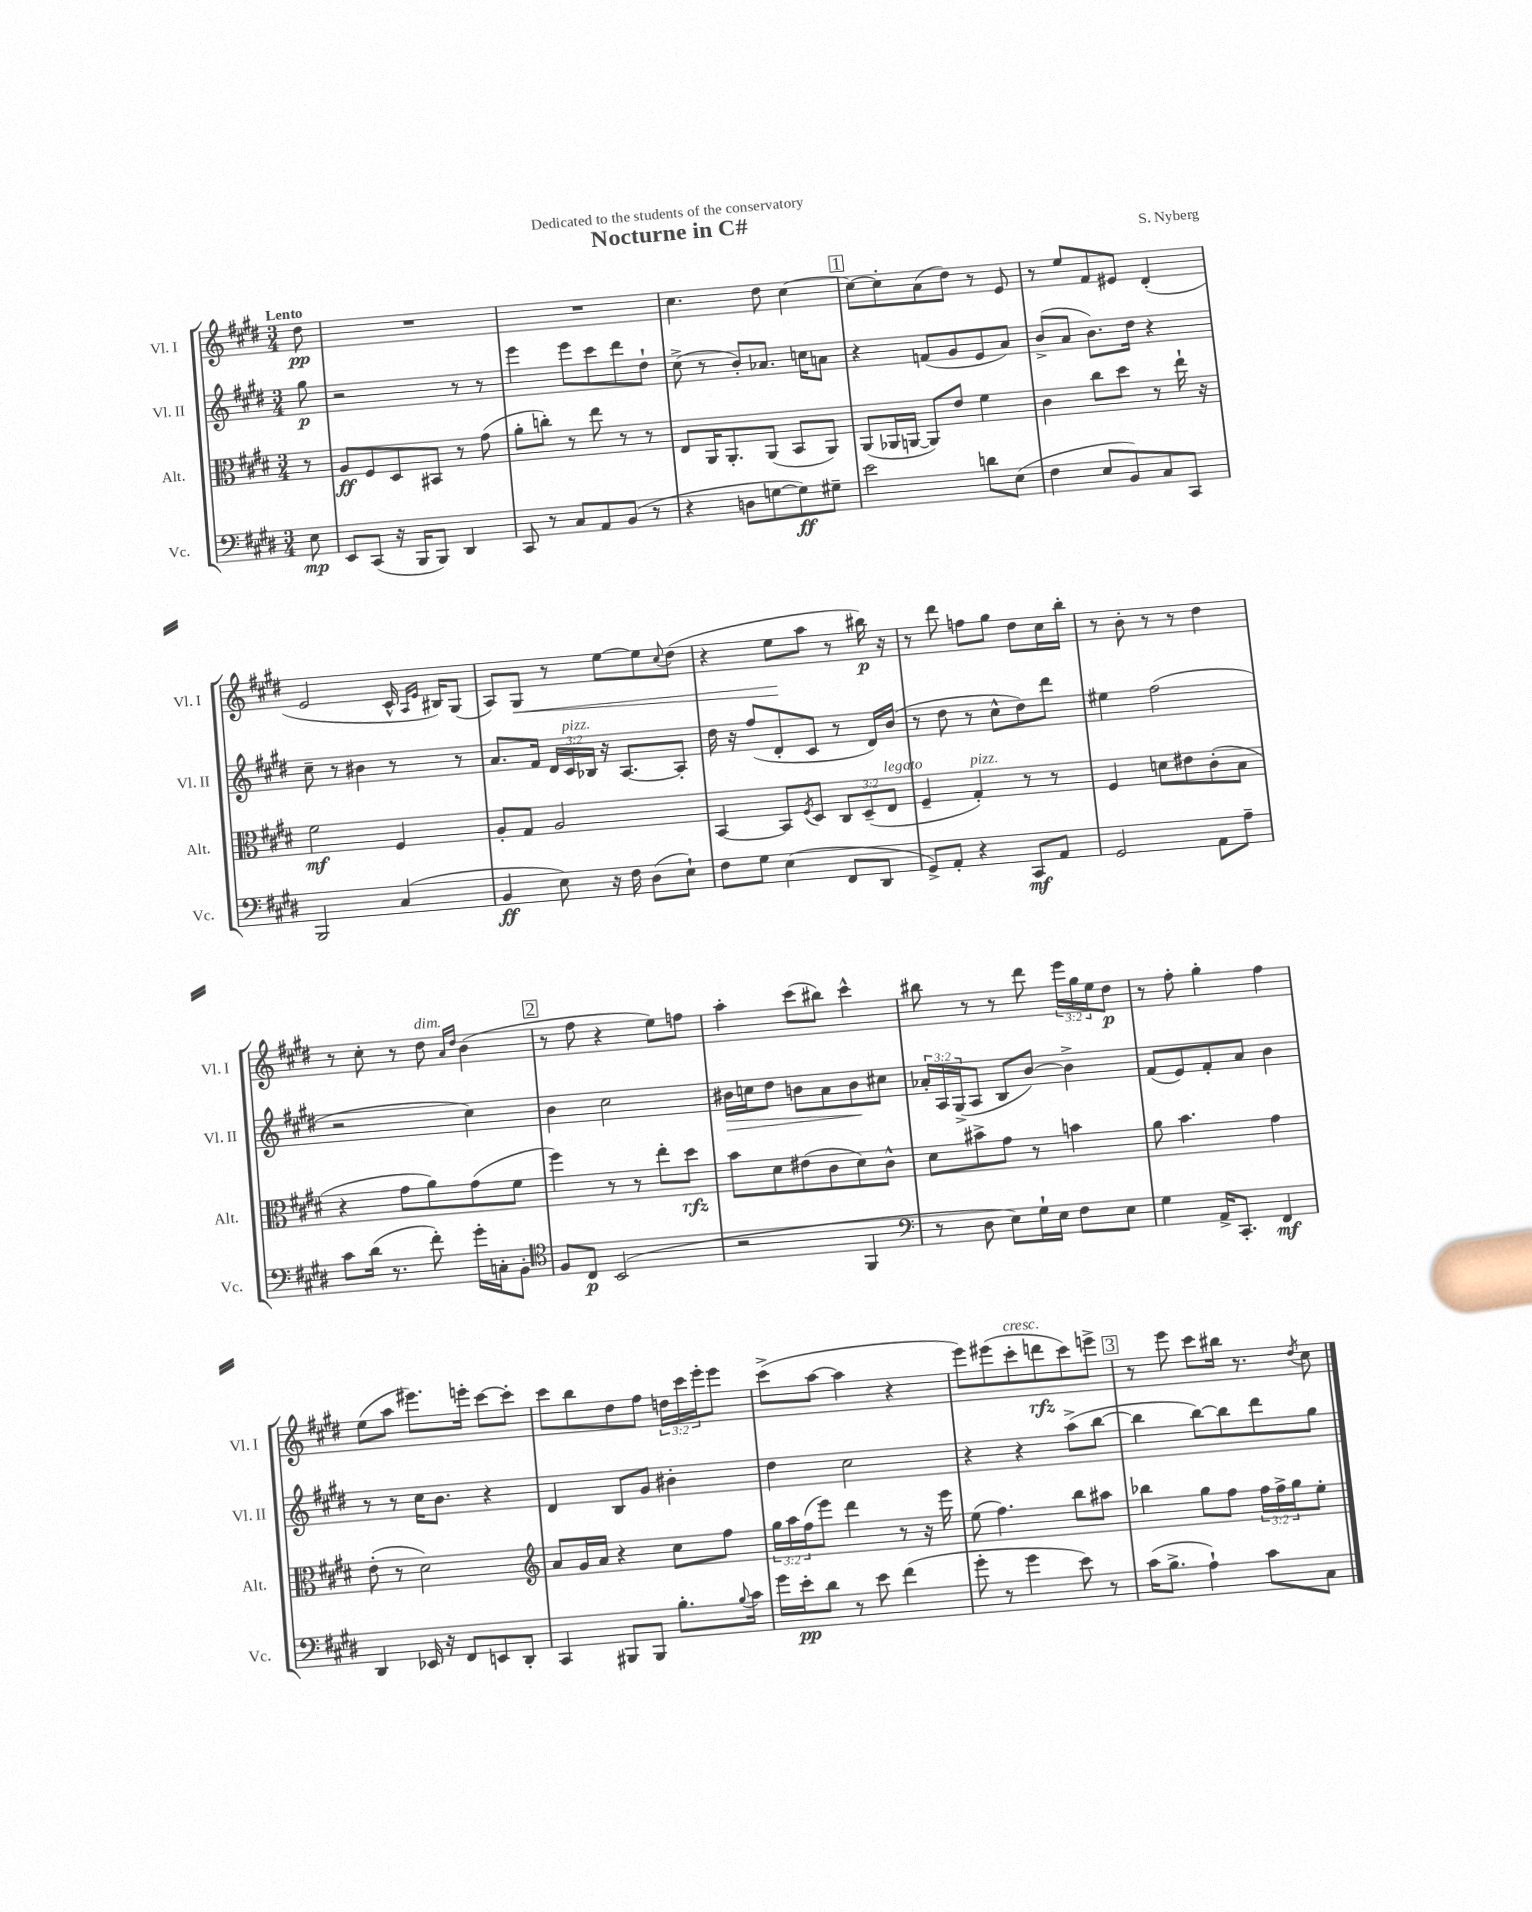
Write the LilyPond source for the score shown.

\header { title = "Nocturne in C#" composer = "S. Nyberg" dedication = "Dedicated to the students of the conservatory" }
<<
\new StaffGroup <<
\new Staff = "s0" \with { instrumentName = "Vl. I" shortInstrumentName = "Vl. I" } {
    \clef treble \key e \major \numericTimeSignature \time 3/4 \override Staff.TupletNumber.text = #tuplet-number::calc-fraction-text \partial 8 \tempo "Lento"
    dis''8\pp |
    R2. |
    R2. |
    cis''4. dis''8 cis''4~ |
    \mark \markup { \box "1" } cis''8~ cis''8-. a'8( dis''8) r8 e'8 |
    r8 e''8 fis'8 eis'8 dis'4-.( |
    e'2 cis'16-^ \grace { a16 e'16 } bis16) gis8( |
    a8) gis8\< r8 e''8~ e''8 \appoggiatura { cis''8 } dis''8( |
    r4 e''8\! a''8 r8 bis''16\p) r16 |
    r8 dis'''8 f''8 gis''8 dis''8 cis''16 b''16-. |
    r8 b'8-. r8 r8 dis''4 |
    r8 cis''8-. r8 dis''8^\markup { \italic "dim." } \grace { a'16 dis''16 } b'4( |
    \mark \markup { \box "2" } r8 fis''8 r4 e''8) f''8 |
    a''4-. cis'''8( bis''8) cis'''4-^ |
    bis''8 r8 r8 dis'''8 \tuplet 3/2 { e'''16 gis''16 e''16 } dis''8\p |
    r8 fis''8-. gis''4-. fis''4 |
    e''8( a''8 eis'''8.) e'''16-. cis'''8~ cis'''8-. |
    cis'''8 b''8 dis''8 fis''8 \tuplet 3/2 { d''16 cis'''16 e'''16-. } e'''8 |
    cis'''8->( a''8~ a''4 r4 |
    e'''8) eis'''8( cis'''8-.^\markup { \italic "cresc." } d'''8\rfz cis'''8) e'''8-> |
    \mark \markup { \box "3" } r8 e'''8 cis'''8 bis''16 r8. \acciaccatura { dis''8 } cis''8 \bar "|." |
}
\new Staff = "s1" \with { instrumentName = "Vl. II" shortInstrumentName = "Vl. II" } {
    \clef treble \key e \major \numericTimeSignature \time 3/4 \override Staff.TupletNumber.text = #tuplet-number::calc-fraction-text \partial 8
    gis''8\p |
    r2 r8 r8 |
    e'''4 e'''8 cis'''8 dis'''8 dis''8-! |
    cis''8->( r8 b'8-.) aes'8. c''16 a'8 |
    \mark \markup { \box "1" } r4 f'8( gis'8 e'8 a'8) |
    b'8->( a'8 b'8.) dis''16 r4 |
    cis''8-- r8 bis'4 r8 r8 |
    a'8. fis'16 \tuplet 3/2 { dis'16 cis'16^\markup { \italic "pizz." } bes16 } r16 a8.~ a8-. |
    dis''16 r16 fis''8( dis'8-. cis'8 r8 dis'16) b'16( |
    r8 dis''8 r8 cis''8-^ dis''8) dis'''8 |
    eis''4 fis''2( |
    r2 cis''4) |
    \mark \markup { \box "2" } b'4 cis''2 |
    bis'16\> c''16 dis''8 b'8 a'8 b'8\! cis''8 |
    \tuplet 3/2 { aes'16-. a16 gis16->( } a8 b8 b'8~) b'4-> |
    fis'8( e'8) fis'8-. a'8 b'4 |
    r8 r8 cis''16 b'8. r4 |
    dis'4 b8 gis'8 bis'4-. |
    dis''4 cis''2 |
    r4 r4 a''8->( b''8~ |
    \mark \markup { \box "3" } b''4 b''8~) b''8 dis'''8 gis''8 \bar "|." |
}
\new Staff = "s2" \with { instrumentName = "Alt." shortInstrumentName = "Alt." } {
    \clef alto \key e \major \numericTimeSignature \time 3/4 \override Staff.TupletNumber.text = #tuplet-number::calc-fraction-text \partial 8
    r8 |
    a8\ff fis8 dis8 bis,8 r8 gis'8( |
    a'8-. c''8-.) r8 e''8 r8 r8 |
    e8 a,16 a,8.-. a,8( b,8 a,8) |
    \mark \markup { \box "1" } a,8( aes,16 a,16~ a,8) e'8 fis'4 |
    cis'4 cis''8 dis''8 r8 e''16-! r16 |
    fis'2\mf fis4 |
    a8-. gis8 a2 |
    b,4~ b,8 \acciaccatura { fis8 } dis8 \tuplet 3/2 { cis8 dis8--( e8^\markup { \italic "legato" } } |
    fis4-- gis4-.^\markup { \italic "pizz." }) r8 r8 |
    fis4 d'8 eis'8 cis'8-.( b8 |
    r4 gis'8 a'8) gis'8( fis'8 |
    \mark \markup { \box "2" } fis''4) r8 r8 e''8-. dis''8\rfz |
    b'8 dis'8 eis'8( cis'8 dis'8) cis'8-^ |
    dis'8 bis'8-> gis'8 r8 b'4 |
    a'8 b'4. gis'4 |
    e'8-.( r8 dis'2) |
    \clef treble a'8 gis'16 a'16 r4 cis''8 fis''8 |
    \tuplet 3/2 { gis''16 a''16 fis''16( } e'''8) dis'''4 r8 r16 e'''16 |
    e''8( fis''4.) b''8 ais''8 |
    \mark \markup { \box "3" } bes''4 gis''8 fis''8 \tuplet 3/2 { fis''16 fis''16-> gis''16 } e''8-. \bar "|." |
}
\new Staff = "s3" \with { instrumentName = "Vc." shortInstrumentName = "Vc." } {
    \clef bass \key e \major \numericTimeSignature \time 3/4 \partial 8
    e8\mp |
    e,8 cis,8( r16 b,,16 b,,8) dis,4 |
    cis,8 r8 cis8 a,8 b,8( r8 |
    r4 d8 g8~ g8\ff) gis8-- |
    \mark \markup { \box "1" } e'2 d'8 e8( |
    fis4 e8 b,8) cis8 cis,8 |
    b,,2 cis4( |
    b,4\ff e8) r16 fis16 dis8( e8-!) |
    fis8 gis8 e4( fis,8 dis,8 |
    gis,8->) a,8-. r4 cis,8\mf a,8 |
    gis,2 a,8 a8-- |
    cis'8 dis'16( r8. fis'8-.) gis'16-. c16-. b,8-. |
    \mark \markup { \box "2" } \clef tenor fis8 cis8\p b,2( |
    r2 fis,4 |
    \clef bass r8 dis8 e8) gis16-! e16 fis8 e8 |
    gis4 a,16-> cis,8.-. fis,4\mf |
    dis,4 ees,16 r16 fis,8 e,8 dis,8-. |
    cis,4 bis,,8 bis,,8 b8.-. \appoggiatura { b8 } cis'16 |
    gis'16 e'16-.\pp dis'8 r8 e'8 fis'4( |
    gis'8-. r8 gis'4 e'8) r8 |
    \mark \markup { \box "3" } cis'16( b8.-> a4-!) cis'8 cis8 \bar "|." |
}
>>
>>
\layout { \context { \Score \remove "Bar_number_engraver" } }
